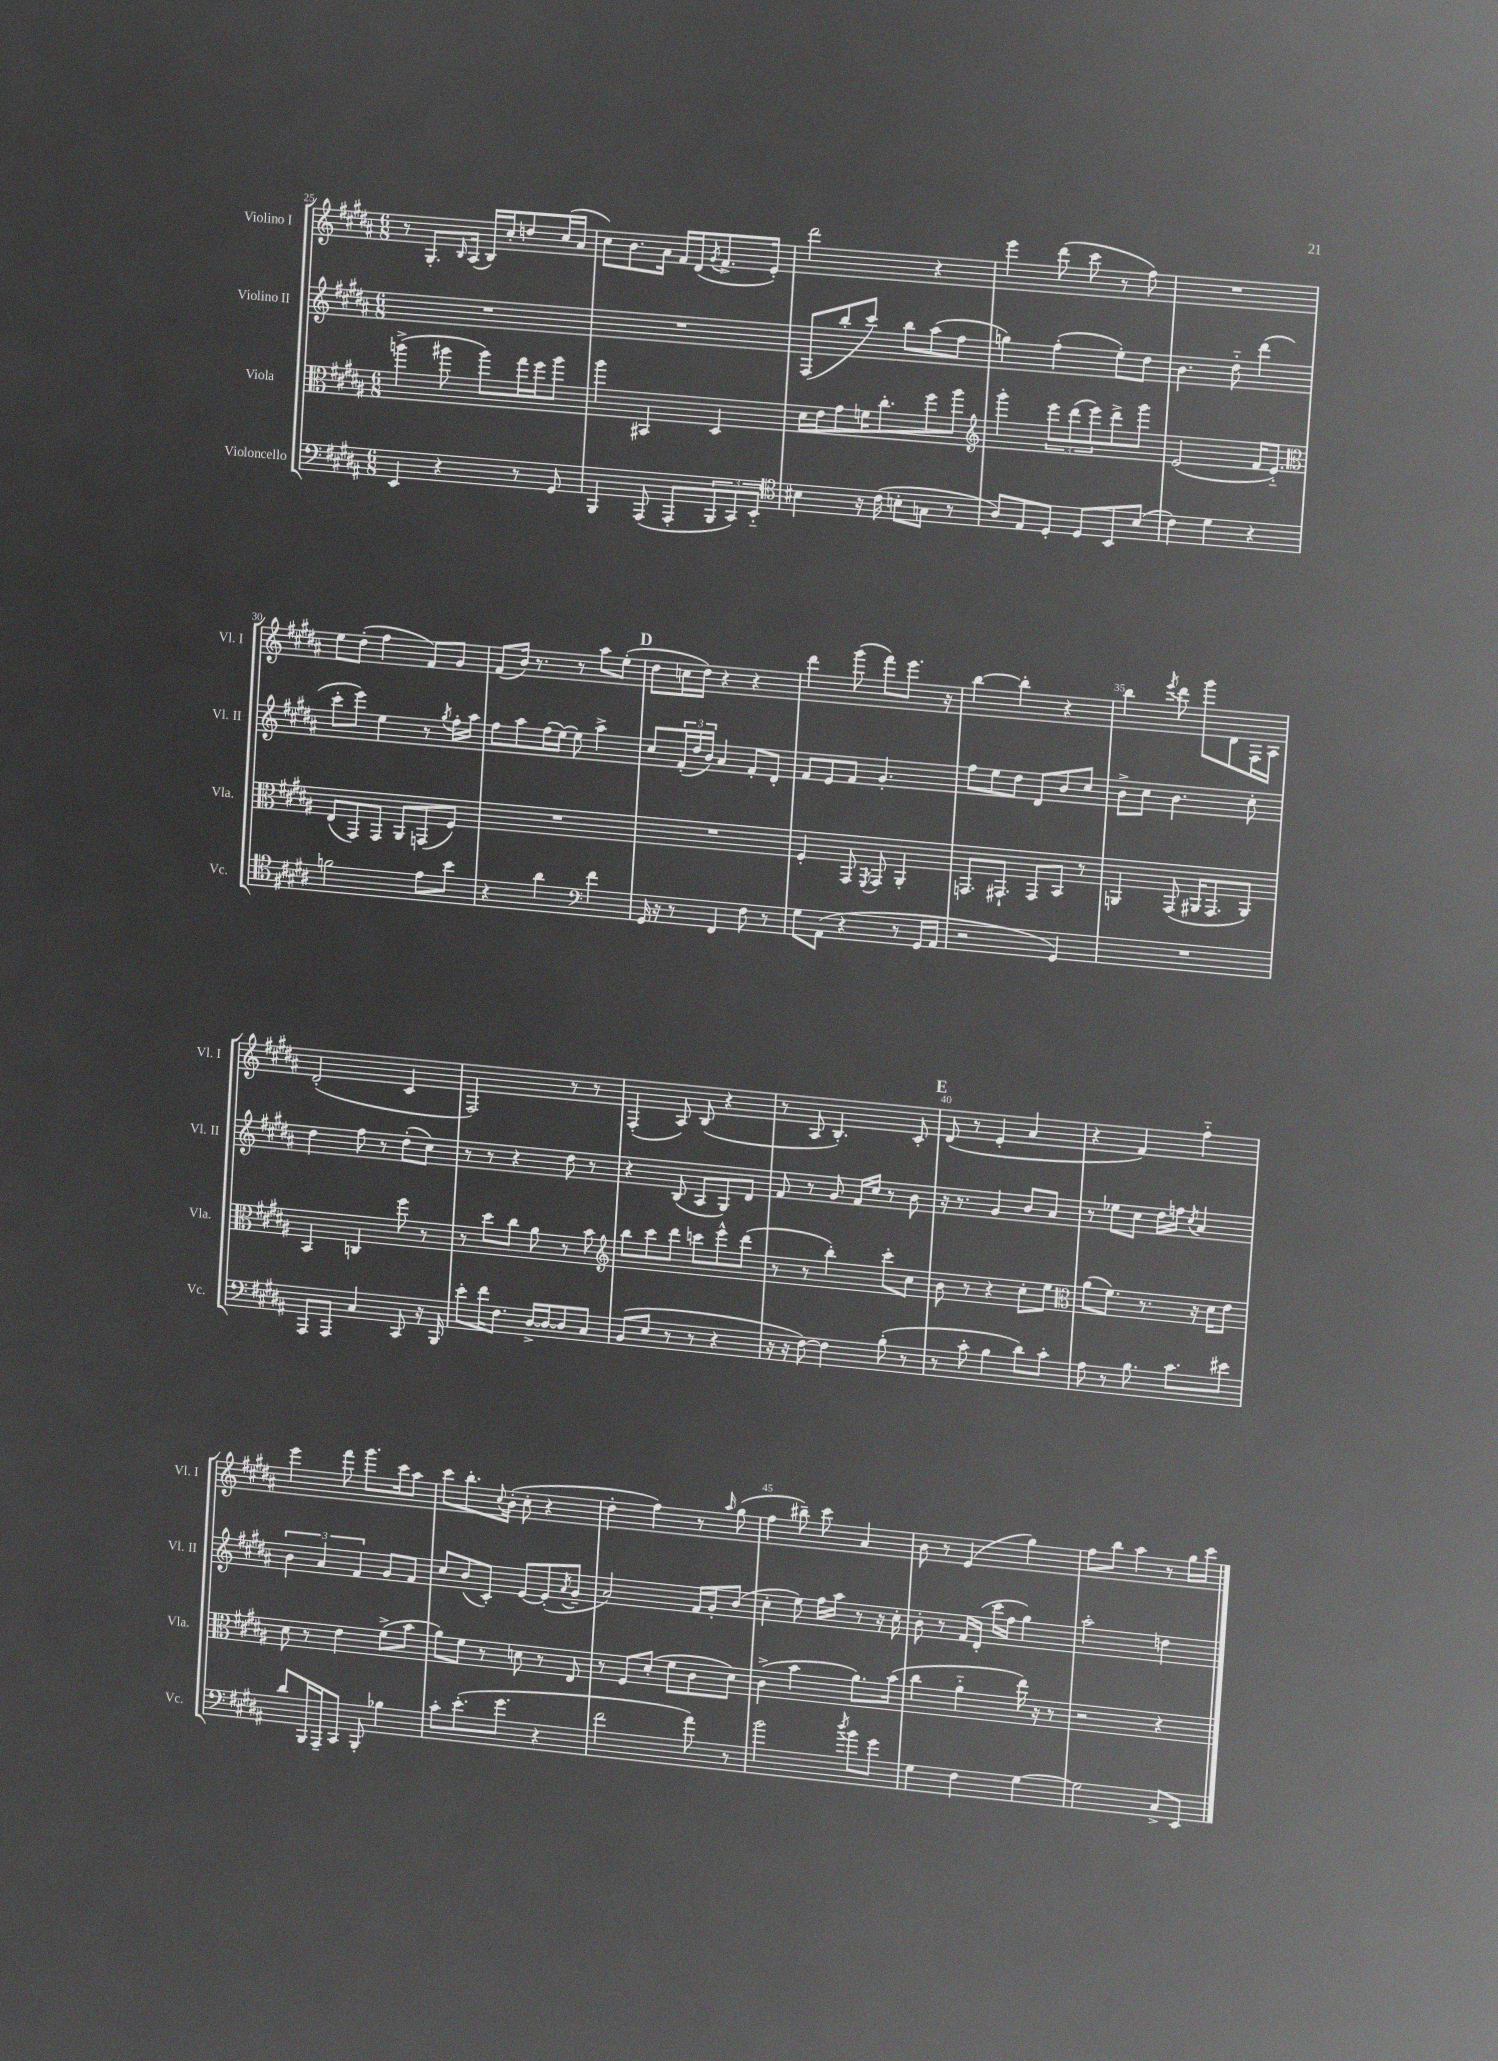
<<
\new StaffGroup <<
\new Staff = "s0" \with { instrumentName = "Violino I" shortInstrumentName = "Vl. I" } {
    \clef treble \key b \major \numericTimeSignature \time 6/8
    r8 gis8.-. \grace { b16 } ais16( b16) cis''16-. d''8 cis''16( ais'16 |
    cis''8) b'8. ais'16 fis'16 dis'16( \acciaccatura { gis'8 } fis'8.-> e'16-.) |
    dis'''2 r4 |
    e'''4 dis'''8( cis'''8 r8 fis''8) |
    R2. |
    e''8 dis''8-.( fis''4 fis'8) gis'8 |
    fis'8( b'16) r8. r8 ais''8 e''8-.( |
    \mark \markup { \bold "D" } dis''8 c''16 dis''16) r4 r4 |
    dis'''4 gis'''8( fis'''8) e'''8. r16 |
    b''4~ b''4-. r4 |
    b''4 \acciaccatura { e'''8 } dis'''8 gis'''8 dis'8 fis16 ais16 |
    dis'2-.( cis'4 |
    fis2) r8 r8 |
    fis4-.( ais8) b8( r4 |
    r8 ais8 b4.-.) cis'8-. |
    \mark \markup { \bold "E" } dis'8( r8 e'4-. ais'4 |
    r4 fis'4) fis''4-_ |
    e'''4 fis'''8 gis'''8. cis'''16 ais''8 |
    cis'''8 b''8.-. \appoggiatura { cis''8 } b'16-.( cis''8-. r4 |
    dis''4-. fis''4) r8 \grace { ais''16 } gis''8( |
    fis''4 bis''8--) cis'''8 ais'4 |
    b'8 r8 e'4( gis''4) |
    fis''8 b''8 ais''4 r8 gis''16 cis'''16 \bar "|." |
}
\new Staff = "s1" \with { instrumentName = "Violino II" shortInstrumentName = "Vl. II" } {
    \clef treble \key b \major \numericTimeSignature \time 6/8
    R2. |
    R2. |
    fis8( b''8-. cis'''8) b''8 ais''8( fis''8 |
    g''4) fis''4-.( e''8-.) dis''8 |
    b'4. dis''8-_ dis'''4( |
    cis'''8-. e'''8) e''4 r8 \acciaccatura { gis''8 } fis''16-. ais''16 |
    fis''8 ais''8 fis''16( e''16~) e''8 ais''4-> |
    \mark \markup { \bold "D" } cis''8 \tuplet 3/2 { fis'16-.( dis''16 b'16) } ais'4 fis'8-. dis'8-. |
    fis'8 e'8 fis'8 gis'4.-. |
    fis''8 e''8 dis''8 dis'8 b'8 cis''8 |
    b'8-> cis''8 b'4. cis''8-. |
    dis''4 fis''8 r8 dis''8-.( cis''8) |
    r8 r8 r4 dis''8 r8 |
    r4 b8( ais8 gis8) dis'8 |
    fis'8 r8 gis'8 fis'16 cis''16 r8 b'8 |
    \mark \markup { \bold "E" } r16 r8. gis'4 b'8 ais'8 |
    r8 ees''8 cis''8 dis''16 f''16 \acciaccatura { cis''8 } ais'4 |
    \tuplet 3/2 { b'4 ais'4 fis'4 } gis'8 fis'8 |
    cis''8 b'8( cis'8-.) e'8~ e'8-.( \acciaccatura { ais'8 } gis'8-- |
    ais'2) fis'16 gis'16-. b'8( |
    cis''4-. e''8) fis''16 ais''16 r8 r16 cis''16-. |
    b'8-. r8 fis'16 dis'16-.( cis'''16 fis''16 gis''4) |
    ais''2-. d''4 \bar "|." |
}
\new Staff = "s2" \with { instrumentName = "Viola" shortInstrumentName = "Vla." } {
    \clef alto \key b \major \numericTimeSignature \time 6/8
    a''4->( ais''8 ais''8) gis''16 fis''16 ais''8 |
    ais''4 bis,4 dis4 |
    dis'16 e'16 gis'8 f'16 cis''8.-. fis''8 ais''8 |
    \clef treble gis'''4-. \tuplet 3/2 { e'''8 dis'''8( e'''8) } dis'''8-> gis'''8 |
    e'2( fis'16 e'8.-_) |
    \clef alto e8( gis,8) gis,8 ais,8 g,8( fis8) |
    R2. |
    \mark \markup { \bold "D" } R2. |
    fis4-. gis,8 \acciaccatura { fis,8 } gis,8 ais,4-. |
    g,8. gis,8.-! gis,8 b,8 r8 |
    a,4 gis,8( ais,16 gis,8. ais,8) |
    b,4 c4 fis''8 r8 |
    r8 dis''8 cis''8 ais'8 r8 b'8 |
    \clef treble b''8 cis'''8 dis'''8 c'''8 e'''8-^ dis'''8( |
    r8 r8 b''4-.) cis'''8-. cis''8 |
    \mark \markup { \bold "E" } b'8 r8 r4 cis''8-. e''8 |
    \clef alto ais'8( fis'8.) r8. r16 dis'16 e'8 |
    dis'8 r8 e'4 fis'8->( b'8 |
    ais'8) fis'8 r8 d'8 r8 e8 |
    r8 fis8 dis'8-.( fis'8 cis'8 dis'8) |
    cis'4->( b'4 ais'8.) b'16( |
    cis''4 ais'4-_ e''16) r16 r8 |
    r2 r4 \bar "|." |
}
\new Staff = "s3" \with { instrumentName = "Violoncello" shortInstrumentName = "Vc." } {
    \clef bass \key b \major \numericTimeSignature \time 6/8
    e,4 r4 r8 gis,8 |
    b,,4 ais,,8( ais,,8-. \tuplet 3/2 { b,,8 cis,8) e,8-_ } |
    \clef tenor bis4 r16 cis'16( b8-. g8 r8 |
    ais8) e8 dis8-. dis8 b,8 b8( |
    cis'4) dis'4 r4 |
    f'2 e'8 b'8 |
    r4 ais'4 \clef bass fis'4 |
    \mark \markup { \bold "D" } gis,16 r16 r8 fis,4 fis8 r8 |
    gis8 ais,8( r4 r8 gis,16 ais,16 |
    r2 gis,4) |
    R2. |
    ais,,8 ais,,8 cis4 cis,8 r16 b,,16 |
    e'8-. fis'16 fis8. dis16~-> dis16~ dis8 cis8 |
    b,8( e8 r8 r8 r4 |
    r16 r16 fis8~) fis4 b8-.( r8 |
    \mark \markup { \bold "E" } r8 cis'8-. b4 dis'8) cis'8-. |
    ais8 r8 b8. cis'8. eis'8 |
    dis'8 b,,16 ais,,16-- cis,8 b,,8-. bes4 |
    cis'8-. e'8.-.( gis'8. r4 |
    fis'2 ais'8) r8 |
    b'2 \acciaccatura { dis''8 } b'8 gis'8 |
    gis4 fis4 gis4~ |
    gis2 cis8-> e,8 \bar "|." |
}
>>
>>
\layout { \context { \Score currentBarNumber = #25 \override BarNumber.break-visibility = ##(#f #t #t) barNumberVisibility = #(every-nth-bar-number-visible 5) } }
